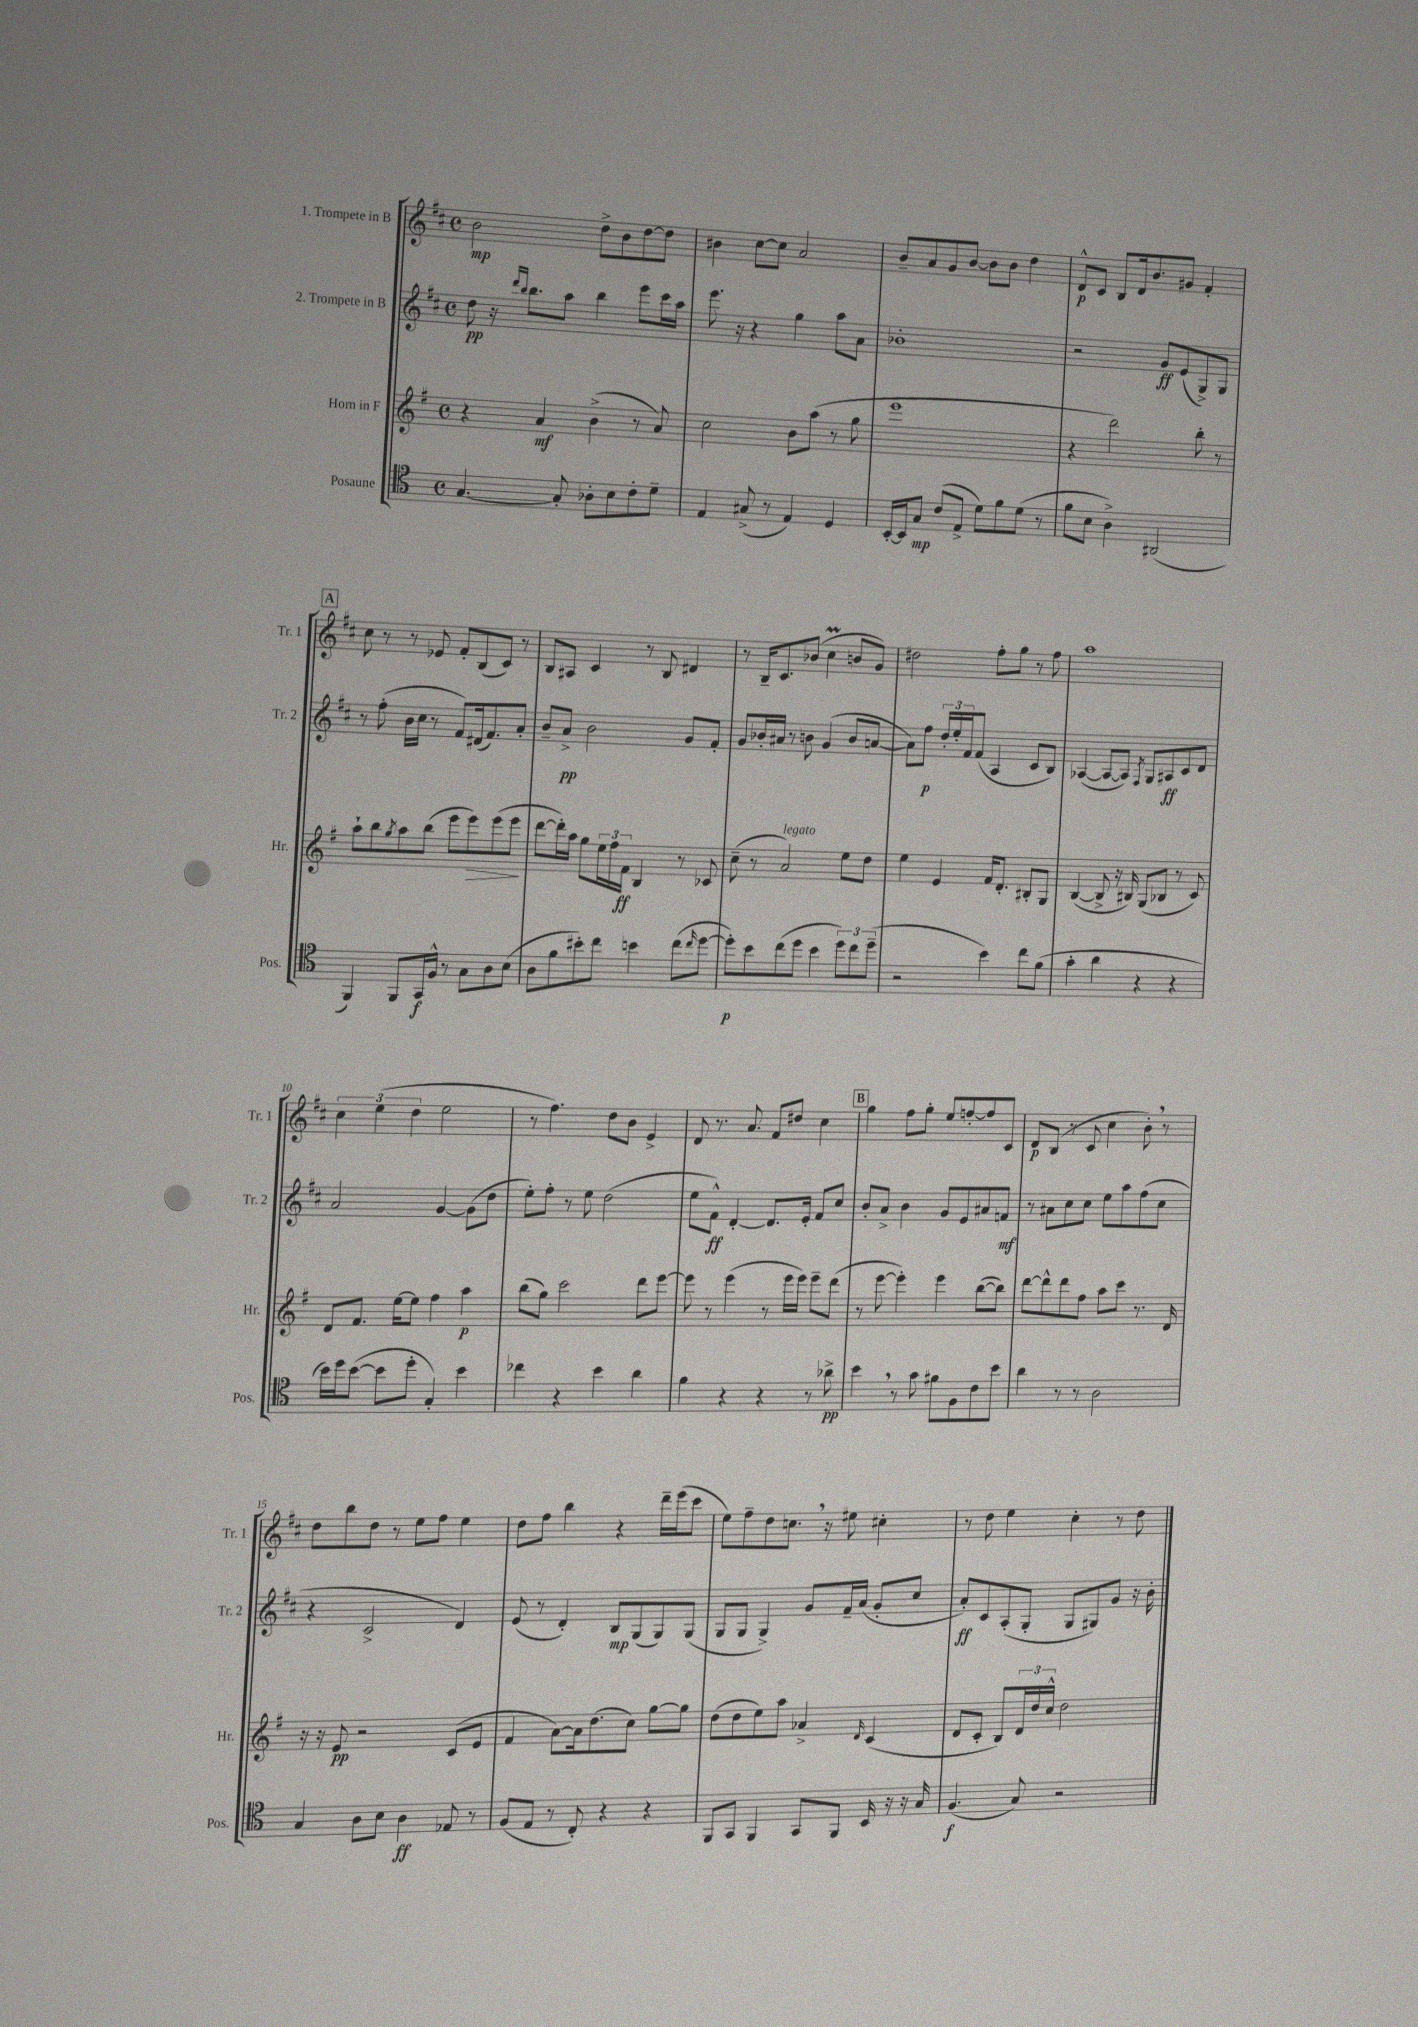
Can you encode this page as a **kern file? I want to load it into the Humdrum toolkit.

**kern	**dynam	**kern	**dynam	**kern	**dynam	**kern	**dynam
*part4	*part4	*part3	*part3	*part2	*part2	*part1	*part1
*staff4	*staff4	*staff3	*staff3	*staff2	*staff2	*staff1	*staff1
*I"Posaune	*	*I"Horn in F	*	*I"2. Trompete in B	*	*I"1. Trompete in B	*
*I'Pos.	*	*I'Hr.	*	*I'Tr. 2	*	*I'Tr. 1	*
*clefC4	*	*clefG2	*	*clefG2	*	*clefG2	*
*k[]	*	*k[f#]	*	*k[f#c#]	*	*k[f#c#]	*
*M4/4	*	*M4/4	*	*M4/4	*	*M4/4	*
*met(c)	*	*met(c)	*	*met(c)	*	*met(c)	*
=1	=1	=1	=1	=1	=1	=1	=1
[4.G/	.	4r	.	8dd\	pp	2b\	mp
.	.	.	.	16r	.	.	.
.	.	.	.	16qqddd/LL	.	.	.
.	.	.	.	16qqbb/JJ	.	.	.
.	.	.	.	8.bb\L	.	.	.
.	.	4a/	mf	.	.	.	.
8G'/]	.	.	.	8aa\J	.	.	.
8A-X'\L	.	(4b^\	.	4bb\	.	8dd^\L	.
8B\	.	.	.	.	.	8b\	.
8c'\	.	8r	.	8eee\L	.	[8dd\	.
8d~\J	.	8a/)	.	16ccc#\L	.	8dd\J]	.
.	.	.	.	16aa\JJ	.	.	.
=2	=2	=2	=2	=2	=2	=2	=2
4E/	.	2cc\	.	8.eee\	.	4b#X\	.
.	.	.	.	16r	.	.	.
(8G#X^/	.	.	.	4r	.	[8cc#\L	.
8r	.	.	.	.	.	8cc#\J]	.
4E/)	.	8b\L	.	4gg\	.	2a/	.
.	.	(8aa\J	.	.	.	.	.
4D/	.	8r	.	8aa\L	.	.	.
.	.	8gg\	.	8a\J	.	.	.
=3	=3	=3	=3	=3	=3	=3	=3
[16BB'/LL	.	1eee	.	1b-X'	.	8b~/L	.
16BB/J]	.	.	.	.	.	.	.
8G/J	mp	.	.	.	.	8a/	.
(8c/L	.	.	.	.	.	8g/	.
8E^/J	.	.	.	.	.	[8b/J	.
8d\L)	.	.	.	.	.	8b\L]	.
8f\	.	.	.	.	.	8b\J	.
(8d\J	.	.	.	.	.	4dd\	.
8r	.	.	.	.	.	.	.
=4	=4	=4	=4	=4	=4	=4	=4
8f\L	.	4r	.	2r	.	8d^^/L	p
8B\J	.	.	.	.	.	8c#/J	.
4A^\)	.	2ddd\)	.	.	.	8B/L	.
.	.	.	.	.	.	16d/k	.
.	.	.	.	.	.	8.b/	.
(2AA#X/	.	.	.	8g/L	ff	.	.
.	.	.	.	(8e/	.	8g#X/J	.
.	.	8bb'\	.	8G^/)	.	4f#'/	.
.	.	8r	.	8G/J	.	.	.
!!LO:LB:g=z
!!LO:REH:place=s1:t=A
=5	=5	=5	=5	=5	=5	=5	=5
4FF/)	.	8aa`\L	.	8r	.	8cc#\	.
.	.	8bb\	.	(8ff#'\	.	8r	.
.	.	8qgg/	.	.	.	.	.
8FF/L	.	8aa\	.	16b\LL	.	8r	.
.	.	.	.	16cc#\JJ	.	.	.
16GG/L	f	(8bb\J	.	8r	.	8e-X/	.
16F^^/JJ	.	.	.	.	.	.	.
8r	.	8eee\L	.	8f#/L)	.	8f#'/L	.
!	!	!	!LO:HP:b	!	!	!	!
8G\L	.	8eee\)	>	(16d#X/k	.	(8B/	.
.	.	.	.	8.f#/)	.	.	.
8A\	.	(8eee\	.	.	.	8c#/J)	.
(8B\J	.	8eee\J	.	8a'/J	.	8r	.
.	.	.	]	.	.	.	.
=6	=6	=6	=6	=6	=6	=6	=6
8A\L	.	[8ddd\L	.	8b~/L	.	8B/L	.
8f\	.	16ddd'\L])	.	8a^/J	pp	8A#X/J	.
.	.	16aa\JJ	.	.	.	.	.
8b#X'\)	.	8gg\L	.	2b\	.	4c#/	.
8cc\J	.	24ee\L	.	.	.	.	.
.	.	24ff#\	.	.	.	.	.
.	.	24f#\JJ	ff	.	.	.	.
4bn\	.	4B/	.	.	.	8r	.
.	.	.	.	.	.	8B/	.
(8cc\L	.	8r	.	8g/L	.	4d#X/	.
16qqcc/	.	.	.	.	.	.	.
[8dd\J	.	8c-X/	.	8f#'/J	.	.	.
=7	=7	=7	=7	=7	=7	=7	=7
8dd'\L])	p	(8cc~\	.	8g/L	.	8r	.
8b\	.	8r	.	16b-X'/L	.	16B~/KL	.
.	.	.	.	16a#X/JJ	.	8.c#/	.
!	!	!LO:TX:a:i:t=legato	!	!	!	!	!
(8cc\	.	2a/)	.	8r	.	.	.
8dd\J	.	.	.	8bn\	.	(8b-X/J	.
4b\	.	.	.	(4g/	.	4cc#m\	.
12dd\L)	.	8ee\L	.	8b/L	.	8bn/L	.
12cc\	.	.	.	.	.	.	.
.	.	8dd\J	.	[8an/J	.	8g/J)	.
(12dd~\J	.	.	.	.	.	.	.
=8	=8	=8	=8	=8	=8	=8	=8
2r	.	4ee\	.	8a\L])	.	2dd#X\	.
.	.	.	.	8ff#\J	p	.	.
.	.	4e/	.	24dd'/LL	.	.	.
.	.	.	.	24ee'/	.	.	.
.	.	.	.	24f#/J	.	.	.
.	.	.	.	(8f#/J	.	.	.
4b\)	.	16f#/KL	.	4A/	.	8ff#'\L	.
.	.	8.d'/J	.	.	.	.	.
.	.	.	.	.	.	8gg\J	.
8cc\L	.	8B#X'/L	.	8c#/L	.	8r	.
(8f\J	.	8G/J	.	8B/J)	.	8ff#\	.
=9	=9	=9	=9	=9	=9	=9	=9
4g'\	.	([4B/	.	([4A-X/	.	1aa	.
4a\	.	8B^/]	.	8A-/L_	.	.	.
.	.	16r	.	8A-/J])	.	.	.
.	.	16B#X/)	.	.	.	.	.
.	.	.	.	8qF#/	.	.	.
4r	.	(8G/L	.	8G/L	.	.	.
.	.	8B-X/J	.	8A#X/	ff	.	.
4r	.	8r	.	8c#/	.	.	.
.	.	8c/)	.	8d/J	.	.	.
!!LO:LB:g=z
=10	=10	=10	=10	=10	=10	=10	=10
16b\LL)	.	8d/L	.	2a/	.	6cc#\	.
16dd\J	.	.	.	.	.	.	.
([8b\J	.	8.f#/J	.	.	.	.	.
.	.	.	.	.	.	(6ee\	.
8b\L]	.	.	.	.	.	.	.
.	.	[16ee\KL	.	.	.	.	.
.	.	.	.	.	.	6dd\	.
8dd'\J	.	8ee\J]	.	.	.	.	.
4G'/)	.	4ff#\	.	[4g/	.	2ee\	.
4b\	.	4aa\	p	(8g\L]	.	.	.
.	.	.	.	8dd\J	.	.	.
=11	=11	=11	=11	=11	=11	=11	=11
4cc-X\	.	(8bb\L	.	8ee'\L)	.	8r	.
.	.	8gg\J)	.	8ff#'\J	.	4.ff#\)	.
4r	.	2ccc\	.	8r	.	.	.
.	.	.	.	8ee\	.	.	.
4b\	.	.	.	(2dd\	.	8dd\L	.
.	.	.	.	.	.	8b\J	.
4a\	.	8ddd\L	.	.	.	4e^/	.
.	.	[8eee\J	.	.	.	.	.
=12	=12	=12	=12	=12	=12	=12	=12
4f\	.	8eee\]	.	8ee\L	.	8d/	.
.	.	8r	.	8f#^^\J)	ff	8.r	.
4r	.	(4eee\	.	[4d'/	.	.	.
.	.	.	.	.	.	8.a/	.
4r	.	8r	.	8.d/L]	.	8f#/L	.
.	.	16eee\LL	.	.	.	8dd#X/J	.
.	.	16eee\JJ)	.	16e'/Jk	.	.	.
8r	.	8eee~\L	.	8f#/L	.	4cc#\	.
8a-X^\	pp	(8ddd\J	.	8cc#/J	.	.	.
!!LO:REH:place=s1:t=B
=13	=13	=13	=13	=13	=13	=13	=13
4b,\	.	8r	.	8b'/L	.	4gg\	.
.	.	[8eee\	.	8a^/J	.	.	.
8r	.	4eee'\])	.	4b\	.	8ff#\L	.
8g\	.	.	.	.	.	8gg'\J	.
8f#X\L	.	4eee\	.	8g/L	.	8ee/L	.
8F\	.	.	.	8e/	.	[8ffn'/	.
8c\	.	([8bb\L	.	8a#X/	.	8ff/]	.
8b\J	.	8bb\J])	.	8fn/J	mf	8c#/J	.
=14	=14	=14	=14	=14	=14	=14	=14
4a\	.	[8ddd\L	.	8r	.	8d/L	p
.	.	8ddd^^\]	.	8a#X\L	.	(8B/J	.
8r	.	8ddd\	.	8cc#\	.	8r	.
8r	.	8ff#\J	.	8cc#\J	.	8c#/	.
2A\	.	8aa\L	.	8ee\L	.	4cc#\	.
.	.	8ccc\J	.	8aa\	.	.	.
.	.	8.r	.	(8ff#\	.	8b',\)	.
.	.	.	.	8cc#\J	.	8r	.
.	.	16d/	.	.	.	.	.
!!LO:LB:g=z
=15	=15	=15	=15	=15	=15	=15	=15
4G/	.	16r	.	4r	.	8dd\L	.
.	.	16r	.	.	.	.	.
.	.	8e/	pp	.	.	8bb\	.
8A\L	.	2r	.	2c#^/	.	8dd\J	.
8B\J	.	.	.	.	.	8r	.
4A\	ff	.	.	.	.	8ee\L	.
.	.	.	.	.	.	8ff#\J	.
8E-X/	.	(8c/L	.	4d/)	.	4ee\	.
8r	.	8e/J	.	.	.	.	.
=16	=16	=16	=16	=16	=16	=16	=16
(8F/L	.	4f#/	.	(8e/	.	8dd\L	.
8E/J	.	.	.	8r	.	8ff#\J	.
8r	.	[8a\L)	.	4d'/)	.	4bb\	.
8C'/)	.	16a\k]	.	.	.	.	.
.	.	(8.dd\	.	.	.	.	.
4r	.	.	.	8B/L	mp	4r	.
.	.	8cc\J)	.	(8G/	.	.	.
4r	.	[8gg\L	.	8G/)	.	16ddd~\LL	.
.	.	.	.	.	.	(16eee\J	.
.	.	8gg\J]	.	(8G/J	.	8ccc#\J	.
=17	=17	=17	=17	=17	=17	=17	=17
8FF/L	.	(8dd\L	.	8G/L	.	8ee\L)	.
8GG/J	.	8dd\	.	8G/J	.	8ff#~\	.
4FF/	.	8ee\)	.	4G^/)	.	8dd\	.
.	.	8aa\J	.	.	.	8.ccn,\J	.
8GG/L	.	4a-X^/	.	8g/L	.	.	.
.	.	.	.	.	.	16r	.
8FF/J	.	.	.	16f#~/L	.	8ee#X\	.
.	.	.	.	(16a/JJ	.	.	.
.	.	16qqd/	.	.	.	.	.
16BB/	.	(4c/	.	8g'/L	.	4cc#X'\	.
16r	.	.	.	.	.	.	.
16r	.	.	.	8cc#/J	.	.	.
16G/	.	.	.	.	.	.	.
=18	=18	=18	=18	=18	=18	=18	=18
(4.F/	f	8d/L	.	8a'/L)	ff	8r	.
.	.	8c'/J	.	8c#/	.	8dd\	.
.	.	8B/L)	.	(8A'/	.	4ee\	.
8G/)	.	24d/L	.	8G'/J	.	.	.
.	.	24dd/	.	.	.	.	.
.	.	24cc^^/JJ	.	.	.	.	.
2r	.	2dd\	.	8G/L	.	4cc#'\	.
.	.	.	.	8G#X/)	.	.	.
.	.	.	.	8g/J	.	8r	.
.	.	.	.	16r	.	8dd\	.
.	.	.	.	16b'\	.	.	.
==	==	==	==	==	==	==	==
*-	*-	*-	*-	*-	*-	*-	*-
